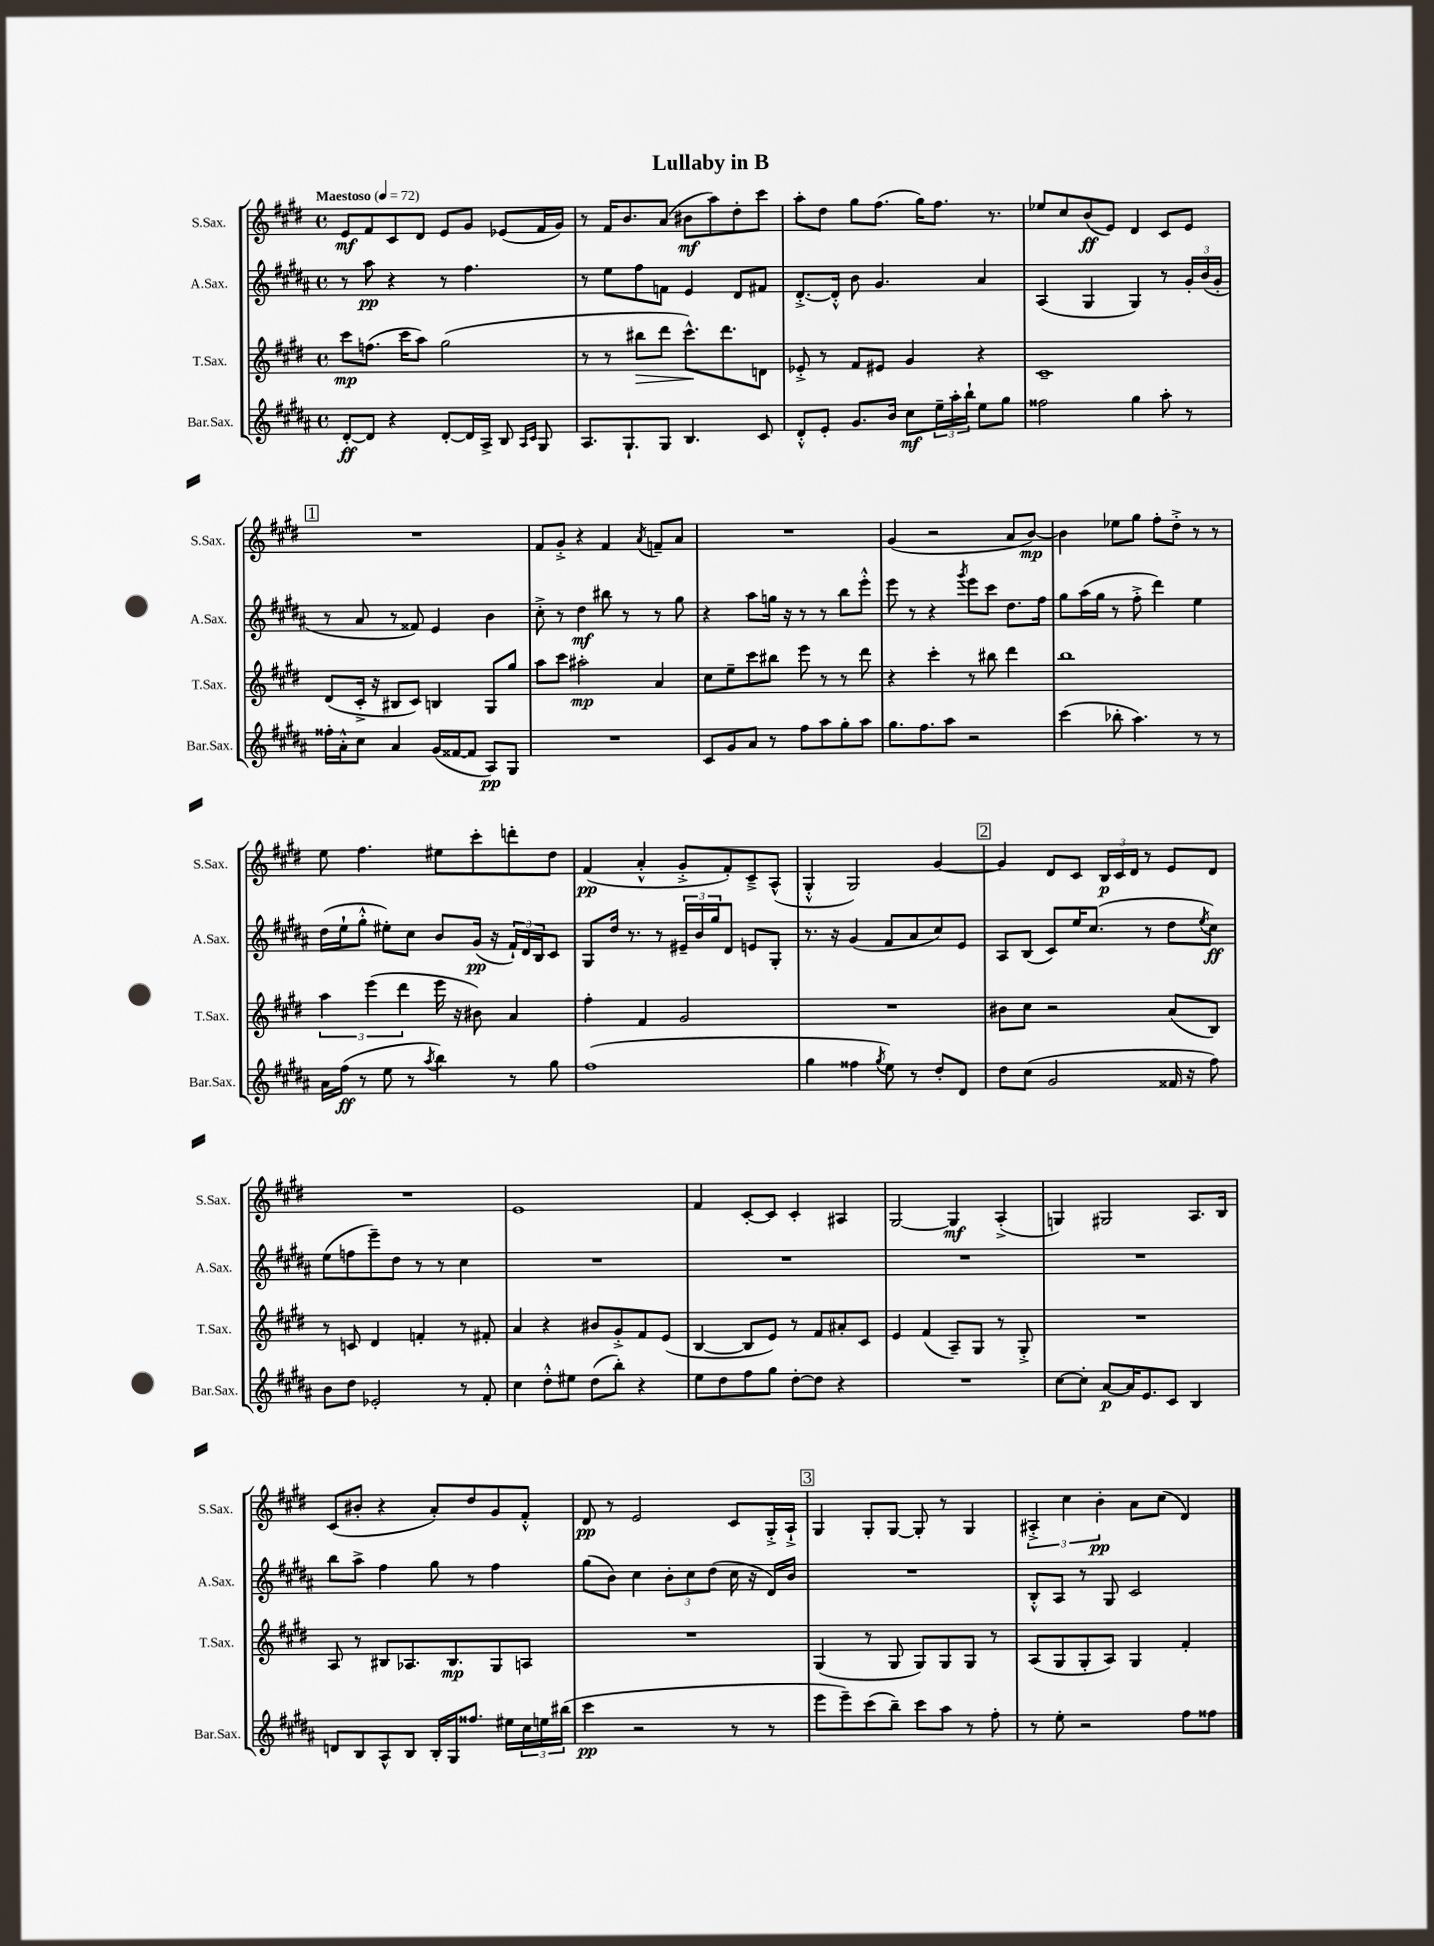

**kern	**kern	**kern	**kern
*staff4	*staff3	*staff2	*staff1
*clefG2	*clefG2	*clefG2	*clefG2
*k[f#c#g#d#a#]	*k[f#c#g#d#]	*k[f#c#g#d#a#]	*k[f#c#g#d#]
*M4/4	*M4/4	*M4/4	*M4/4
*met(c)	*met(c)	*met(c)	*met(c)
*MM72	*MM72	*MM72	*MM72
[8d#'	8ccc#	8r	8e
8d#]	(8.ff	8aa#	8f#
4r	.	4r	8c#
.	16ccc#	.	.
.	8aa)	.	8d#
[8d#'	(2gg#	8r	8e
16d#]	.	4.ff#	8g#
16A#^	.	.	.
8B	.	.	(8e-
16qqA#	.	.	.
16qqc#	.	.	.
8G#	.	.	16f#
.	.	.	16g#)
=	=	=	=
8.A#	8r	8r	8r
.	8r	8ee	16f#
8.G#`	.	.	8.b
.	8bb#	8ff#	.
8G#	8ddd#	8f	(8a
4.B	8.ccc#^^)	4e	8b#
.	.	.	8aa)
.	8.ddd#	.	.
.	.	8d#	8dd#'
8c#	8d	8f#	8ccc#
=	=	=	=
8d#'^^	8e-'^	[8.d#'^	8aa'
8e'	8r	.	8dd#
.	.	16d#'^^]	.
8.g#	8f#	8b	8gg#
.	8e#	4.g#	(8.ff#
16b	.	.	.
8cc#	4g#	.	.
.	.	.	16gg#)
24ee~	.	.	8.ff#
24aa#'	.	.	.
24bb`	.	.	.
8ee	4r	4a#	.
.	.	.	8.r
8gg#	.	.	.
=	=	=	=
2ff##	1c#~	(4A#	8ee-
.	.	.	8cc#
.	.	4G#	(8b
.	.	.	8e)
4gg#	.	4G#)	4d#
8aa#'	.	8r	8c#
8r	.	24g#'	8e
.	.	(24b	.
.	.	24g#'	.
=	=	=	=
16ff##'	(8d#	8r	1r
16a#'^^	.	.	.
8cc#	16c#'^	8a#	.
.	16r	.	.
4a#	8B#	8r	.
.	8c#)	8f##)	.
(16g#	4B	4e	.
[16f##	.	.	.
8f##]	.	.	.
8A#)	8G#	4b	.
8G#	8gg#	.	.
=	=	=	=
1r	8aa	8cc#'^	8f#
.	8ccc#	8r	8g#'^
.	2aa#'	4dd#	4r
.	.	8bb#	4f#
.	.	8r	.
.	.	.	8qa
.	4a	8r	8f~
.	.	8gg#	8a
=	=	=	=
8c#	8cc#	4r	1r
8g#	8ee~	.	.
8a#	8ccc#	8aa#	.
8r	8bb#	16gg	.
.	.	16r	.
8ff#	8eee	8r	.
8aa#	8r	8r	.
8gg#'	8r	8bb	.
8aa#	8ddd#	8eee'^^	.
=	=	=	=
8.gg#	4r	8eee	(4g#
.	.	8r	.
8.ff#	.	.	.
.	4ccc#'	4r	2r
8aa#	.	.	.
.	.	8qggg#	.
2r	8r	8eee	.
.	8bb#	8ccc#	.
.	4ddd#	8.dd#	8a
.	.	.	[8b)
.	.	16ff#	.
=	=	=	=
(4ccc#	1bb	8gg#	4b]
.	.	(16aa#	.
.	.	16gg#	.
8bb-'	.	8r	8ee-
4.aa#)	.	8ff#'^	8gg#
.	.	4ddd#)	8ff#'
.	.	.	8dd#'^
8r	.	4ee	8r
8r	.	.	8r
=	=	=	=
16a#	6aa	(16dd#	8ee
(16ff#	.	16ee`	.
8r	.	8gg#'^^	4.ff#
.	(6eee	.	.
8ee	.	8ee#')	.
.	6ddd#	.	.
8r	.	8cc#	.
8qaa#	.	.	.
4bb)	16eee	8b	8ee#
.	16r	.	.
.	8b#)	(16g#	8ccc#'
.	.	16r	.
8r	4a	24f#`)	8ddd'
.	.	24d#	.
.	.	24B	.
8gg#	.	8c#	8dd#
=	=	=	=
(1ff#	4ff#'	8G#	(4f#
.	.	16dd#	.
.	.	8.r	.
.	4f#	.	4a'^^
.	.	8r	.
.	2g#	24e#~	8g#'^
.	.	24b	.
.	.	24gg#	.
.	.	8d#	8f#')
.	.	8e	8c#~^
.	.	8G#'	(8A^^
=	=	=	=
4gg#	1r	8.r	4G#'^^
.	.	16r	.
4ff##	.	(4g#	2G#)
8qgg#	.	.	.
8ee)	.	8f#	.
8r	.	8a#	.
8dd#'	.	8cc#)	[4g#
8d#	.	8e	.
=	=	=	=
8dd#	8b#	8A#	4g#]
(8cc#	8cc#	(8B	.
2g#	2r	8c#)	8d#
.	.	16ee	8c#
.	.	(8.cc#	.
.	.	.	24B
.	.	.	24c#
.	.	.	24d#
.	.	8r	8r
16f##	(8a	8dd#	8e
16r	.	.	.
.	.	8qee	.
8ff#)	8B)	8cc#)	8d#
=	=	=	=
8b	8r	(8ee	1r
8dd#	8c	8ff	.
2e-'	4d#	8eee~)	.
.	.	8dd#	.
.	4f'	8r	.
.	.	8r	.
8r	8r	4cc#	.
8f#'	8f#'	.	.
=	=	=	=
4cc#	4a	1r	1e
8dd#'^^	4r	.	.
8ee#	.	.	.
(8dd#	8b#	.	.
8bb')	8g#'^	.	.
4r	8f#	.	.
.	(8e	.	.
=	=	=	=
8ee	[4B	1r	4f#
8dd#	.	.	.
8ff#	8B]	.	[8c#'
8gg#	8e)	.	8c#]
[8dd#'	8r	.	4c#'
8dd#]	8f#	.	.
4r	8a#'	.	4A#
.	8c#	.	.
=	=	=	=
1r	4e	1r	[2G#
.	(4f#	.	.
.	8A~)	.	4G#]
.	8G#	.	.
.	8r	.	(4A'^
.	8G#'^	.	.
=	=	=	=
[8cc#	1r	1r	4G)
8cc#']	.	.	.
[8a#	.	.	2G#
16a#]	.	.	.
8.e	.	.	.
8c#	.	.	.
4B	.	.	8.A
.	.	.	16B
=	=	=	=
8d	8A	8bb	(8c#
8B	8r	8aa#^	8b#'
8A#^^	8B#	4ff#	4r
8B	8.A-	.	.
16B'	.	8gg#	8a')
16G#	8.B#	.	.
8.ff##	.	8r	8dd#
.	8G#	4ff#	8g#
16ee#	.	.	.
24cc#	8A	.	8f#'^^
24ee	.	.	.
(24bb#	.	.	.
=	=	=	=
4ccc#	1r	(8gg#	8d#
.	.	8b)	8r
2r	.	4cc#	2e
.	.	12b'	.
.	.	12cc#	.
.	.	(12dd#	.
8r	.	16cc#	8c#
.	.	16r	.
8r	.	16d#)	16G#'^
.	.	16b	16A`^
=	=	=	=
8eee	(4G#	1r	4G#
8eee~)	.	.	.
(8ccc#	8r	.	8G#'
8bb~)	8G#	.	[8G#
8ccc#	8G#)	.	8G#']
8aa#	8G#	.	8r
8r	8G#	.	4G#
8ff#'	8r	.	.
=	=	=	=
8r	(8A	8B'^^	6A#'^
8ee'	8G#	8A#	.
.	.	.	6cc#
2r	8G#'	8r	.
.	.	.	6b'
.	8A)	8G#	.
.	4G#	2c#	8a
.	.	.	(8cc#
8ff#	4f#'	.	4d#)
8ff##	.	.	.
==	==	==	==
*-	*-	*-	*-
